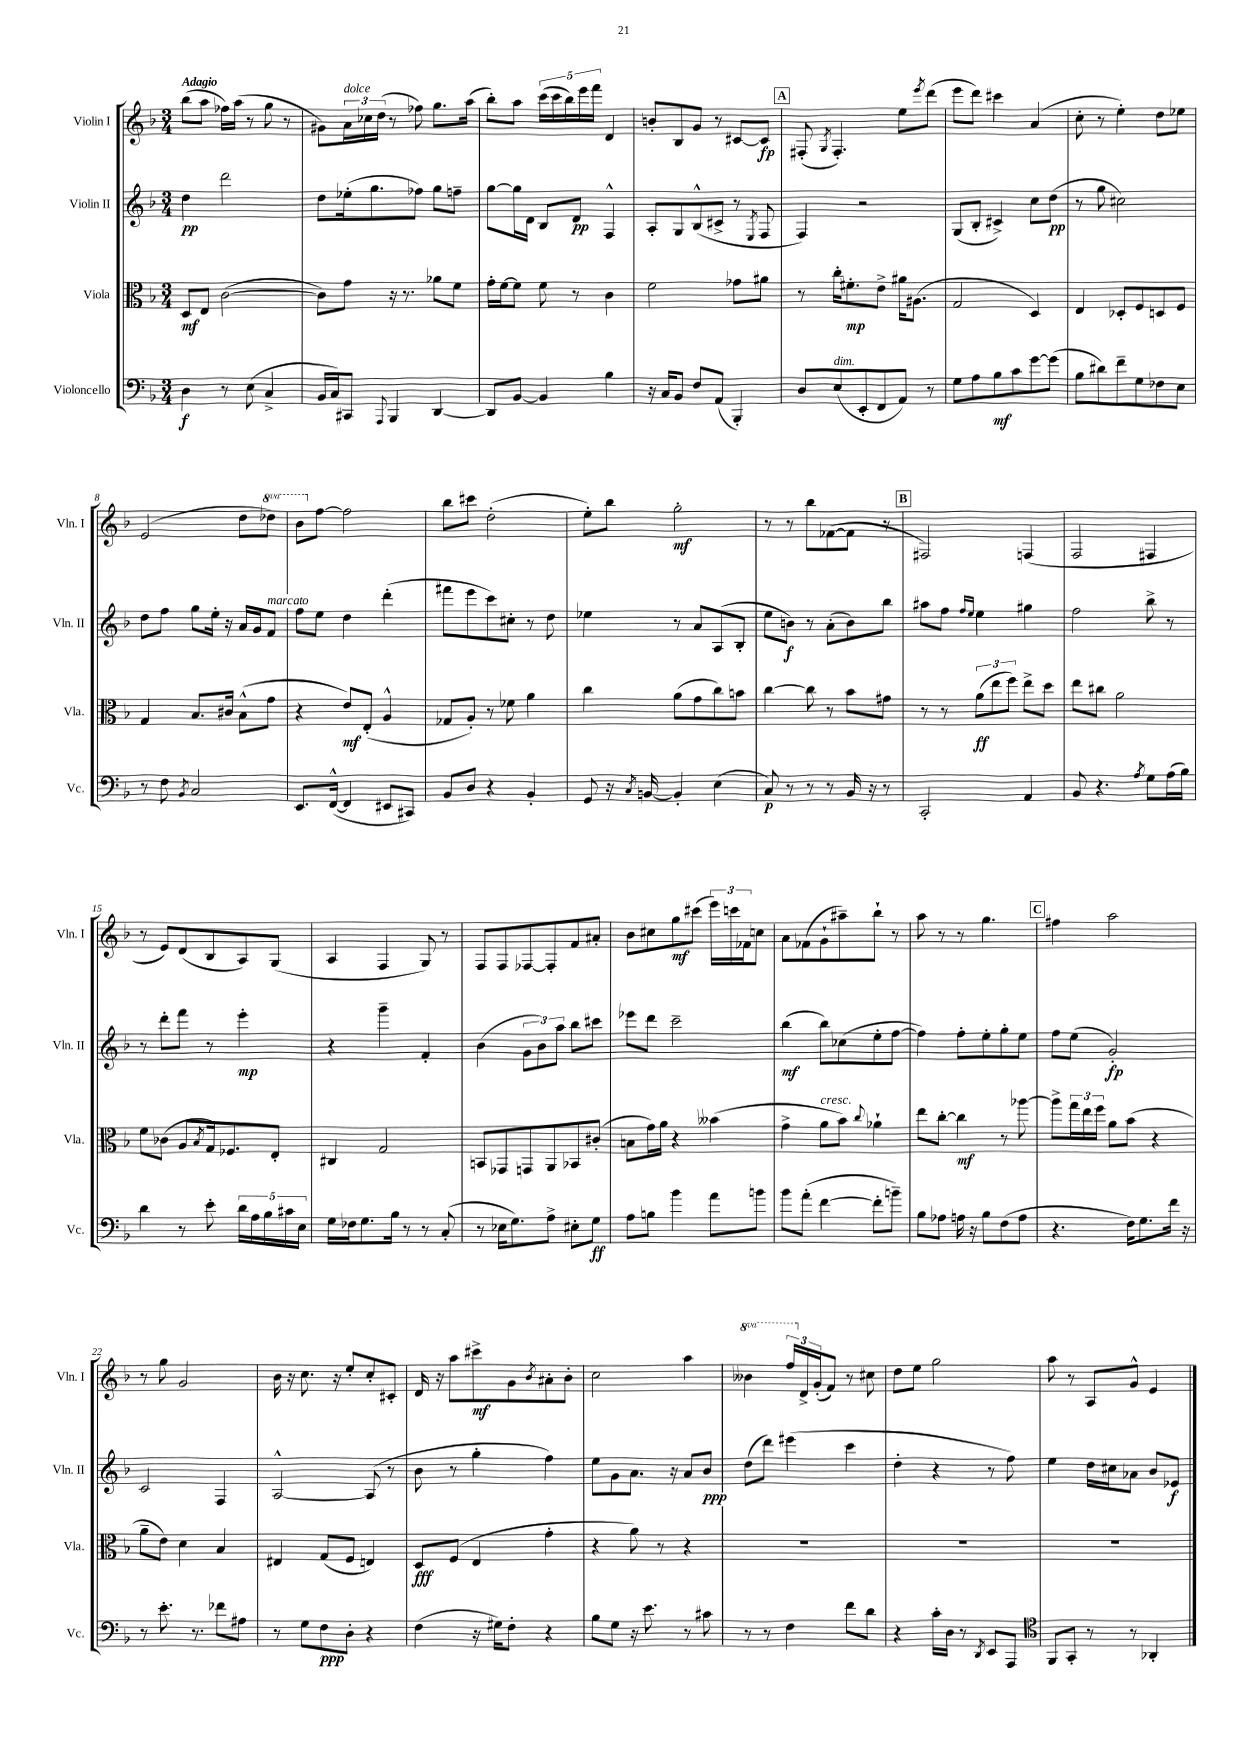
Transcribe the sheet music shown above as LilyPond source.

<<
\new StaffGroup <<
\new Staff = "s0" \with { instrumentName = "Violin I" shortInstrumentName = "Vln. I" } {
    \clef treble \key f \major \numericTimeSignature \time 3/4 \set Staff.ottavationMarkups = #ottavation-simple-ordinals \tempo "Adagio"
    bes''8( a''8 fes''16) a''16( r8 g''8 r8 |
    gis'8) \tuplet 3/2 { a'16^\markup { \italic "dolce" } ces''16 d''16( } r8 fes''8) g''8. a''16( |
    bes''8-.) a''8 \tuplet 5/4 { c'''16( c'''16 bes''16) e'''16 f'''16 } d'4 |
    b'8-. bes8 g'8 r8 cis'8~ cis'8\fp |
    \mark \markup { \box "A" } fis8-.( \acciaccatura { g8 } fis4.-.) e''8 \acciaccatura { e'''8 } d'''8( |
    e'''8 d'''8) cis'''4 a'4( |
    c''8-. r8 e''4-.) d''8 ees''8 |
    e'2( d''8 \ottava #1 des'''8) |
    bes''8 \ottava #0 f''8~ f''2 |
    bes''8 cis'''8 d''2-.( |
    e''8-.) bes''8 g''2-.\mf |
    r8 r8 bes''8 fes'8~( fes'8 r8 |
    \mark \markup { \box "B" } fis2) f4( |
    f2 fis4 |
    r8 e'8) d'8( bes8 a8) g8( |
    a4 f4 g8) r8 |
    f8 f8 fes8~ fes8-. f'8 ais'8-. |
    bes'8 cis''8 g''8\mf cis'''8( \tuplet 3/2 { e'''16) c'''16 fes'16 } c''8 |
    a'8 fes'8( g'8-! ais''8--) bes''8-! r8 |
    a''8 r8 r8 g''4. |
    \mark \markup { \box "C" } fis''4 a''2 |
    r8 g''8 g'2 |
    bes'16 r16 c''8. r16 e''8-. c''8-. cis'8-. |
    d'16 r16 a''8 cis'''8->\mf g'8 \acciaccatura { bes'8 } ais'8-. bes'8-. |
    c''2 a''4 |
    \ottava #1 beses''4 \tuplet 3/2 { f'''16 \ottava #0 d'16-> g'16-.( } f'8) r8 cis''8 |
    d''8 e''8 g''2 |
    a''8 r8 a8 g'8-^ e'4 \bar "|." |
}
\new Staff = "s1" \with { instrumentName = "Violin II" shortInstrumentName = "Vln. II" } {
    \clef treble \key f \major \numericTimeSignature \time 3/4
    d''4\pp d'''2 |
    d''8 ees''16-.( g''8. fes''8) g''8 f''8-- |
    g''8~ g''16 d'16 bes8 d'8\pp f4-^ |
    a8-. g8 bes8-^( cis'8-> r8 \acciaccatura { e8 } f8 |
    \mark \markup { \box "A" } f4) r2 |
    g8( bes8-. cis'4->) c''8 d''8\pp( |
    r8 g''8 cis''2) |
    d''8 f''8 g''8 e''16-. r16 a'16 g'16 f'8^\markup { \italic "marcato" } |
    f''8 e''8 d''4 d'''4-.( |
    fis'''8 e'''8 c'''8) cis''8-. r8 d''8 |
    ees''4 r8 a'8 a8( bes8-. |
    e''8 b'8\f) r8 a'8-.( b'8) bes''8 |
    \mark \markup { \box "B" } ais''8 f''8 \grace { f''16 e''16 } e''4 gis''4 |
    f''2 bes''8-> r8 |
    r8 d'''8-. f'''8 r8 e'''4-.\mp |
    r4 g'''4-- f'4-. |
    bes'4( \tuplet 3/2 { g'8 bes'8) a''8 } bes''8 cis'''8 |
    ees'''8 d'''8 c'''2-- |
    bes''4\mf( bes''8) ces''8( e''8-. f''8~ |
    f''4) f''8-. e''8-. g''8-. e''8 |
    \mark \markup { \box "C" } f''8 e''8( g'2-.\fp) |
    c'2 f4 |
    a2~-^ a8( r8 |
    bes'8 r8 g''4-. f''4) |
    e''8 g'8 a'8. r16 a'8 bes'8\ppp |
    d''8( d'''8) eis'''4( c'''4 |
    d''4-. r4 r8 f''8) |
    e''4 d''16 cis''16 aes'8 bes'8 ees'8\f \bar "|." |
}
\new Staff = "s2" \with { instrumentName = "Viola" shortInstrumentName = "Vla." } {
    \clef alto \key f \major \numericTimeSignature \time 3/4
    d8\mf e8 c'2~( |
    c'8) g'8 r16 r8. aes'8 f'8 |
    g'16-. f'16~ f'8 f'8 r8 c'4 |
    f'2 ges'8 ais'8 |
    \mark \markup { \box "A" } r8 c''16-. fis'8.-.\mp e'8-> ais'16 ais8.( |
    g2 d4) |
    e4 des8-. f8 d8 f8 |
    g4 bes8. cis'16 bes8-^( g'8 |
    r4 e'8\mf) e8-.( a4-^ |
    ges8 a8-.) r8 fes'8 a'4 |
    c''4 a'8( g'8 c''8) b'8 |
    c''4~ c''8 r8 bes'8 gis'8 |
    \mark \markup { \box "B" } r8 r8 \tuplet 3/2 { a'8\ff( e''8 f''8) } e''8-> d''8 |
    e''8 cis''8 a'2 |
    f'8 ces'8( a8 \acciaccatura { bes8 } g16) fes8. e8-. |
    cis4 g2 |
    b,8 ges,8 g,8 a,8 bes,8 cis'8-.( |
    b8 g'16) a'16 r4 beses'4( |
    g'4-> a'8^\markup { \italic "cresc." } bes'8) \appoggiatura { c''8 } aes'4-! |
    e''8 c''8~-. c''4\mf r8 aes''8~ |
    \mark \markup { \box "C" } aes''8-> \tuplet 3/2 { g''16 e''16 f''16 } a'8 bes'8( r4 |
    a'8-- e'8) d'4 bes4 |
    eis4 g8( f8 e4) |
    d8\fff f8( e4 g'4-. |
    r4 a'8) r8 r4 |
    R2. |
    R2. |
    R2. \bar "|." |
}
\new Staff = "s3" \with { instrumentName = "Violoncello" shortInstrumentName = "Vc." } {
    \clef bass \key f \major \numericTimeSignature \time 3/4
    d4\f r8 e8( c4-> |
    bes,16 c16) cis,8 \appoggiatura { a,,8 } bes,,4 d,4~ |
    d,8 bes,8~ bes,4 bes4 |
    r16 c16 bes,8 f8 a,8( bes,,4-.) |
    \mark \markup { \box "A" } d8 e8^\markup { \italic "dim." }( e,8-. f,8 a,8) r8 |
    g8 a8 bes8\mf c'8 g'8~ g'8( |
    bes8 dis'8) f'8-- g8 fes8 e8 |
    r8 f8 \acciaccatura { bes,8 } c2 |
    e,8. f,16~-^( f,4 eis,8 cis,8) |
    bes,8 d8 r4 bes,4-. |
    g,8 r16 \acciaccatura { c8 } b,16~ b,4-. e4( |
    c8\p) r8 r8 r8 bes,16 r16 r8 |
    \mark \markup { \box "B" } c,2-. a,4 |
    bes,8 r4. \acciaccatura { a8 } g8 a16( bes16) |
    d'4 r8 e'8-. \tuplet 5/4 { d'16 a16 bes16 cis'16 e16 } |
    g16 fes16 g8. bes16 r8 r8 c8-.( |
    r8 ees16 g8.) a8-> eis8-. g8\ff |
    a8 b8 bes'4 a'8 b'8 |
    bes'8 a'8-.( f'4~ f'8-. b'8--) |
    bes8 aes8 a16 r16 bes8 f8( a8 |
    \mark \markup { \box "C" } r4. f16) g8. f'16 r16 |
    r8 e'8.-. r8. fes'8 ais8 |
    r8 g8 f8\ppp d8-. r4 |
    f4( r16 gis16) f8-. r4 |
    bes8 g8 r16 e'8. r8 cis'8 |
    r8 r8 f4 f'8 d'8 |
    r4 c'16-. d16 r8 \acciaccatura { d,8 } e,8 a,,8 |
    \clef tenor f,8 g,8-. r8 r8 aes,4-. \bar "|." |
}
>>
>>
